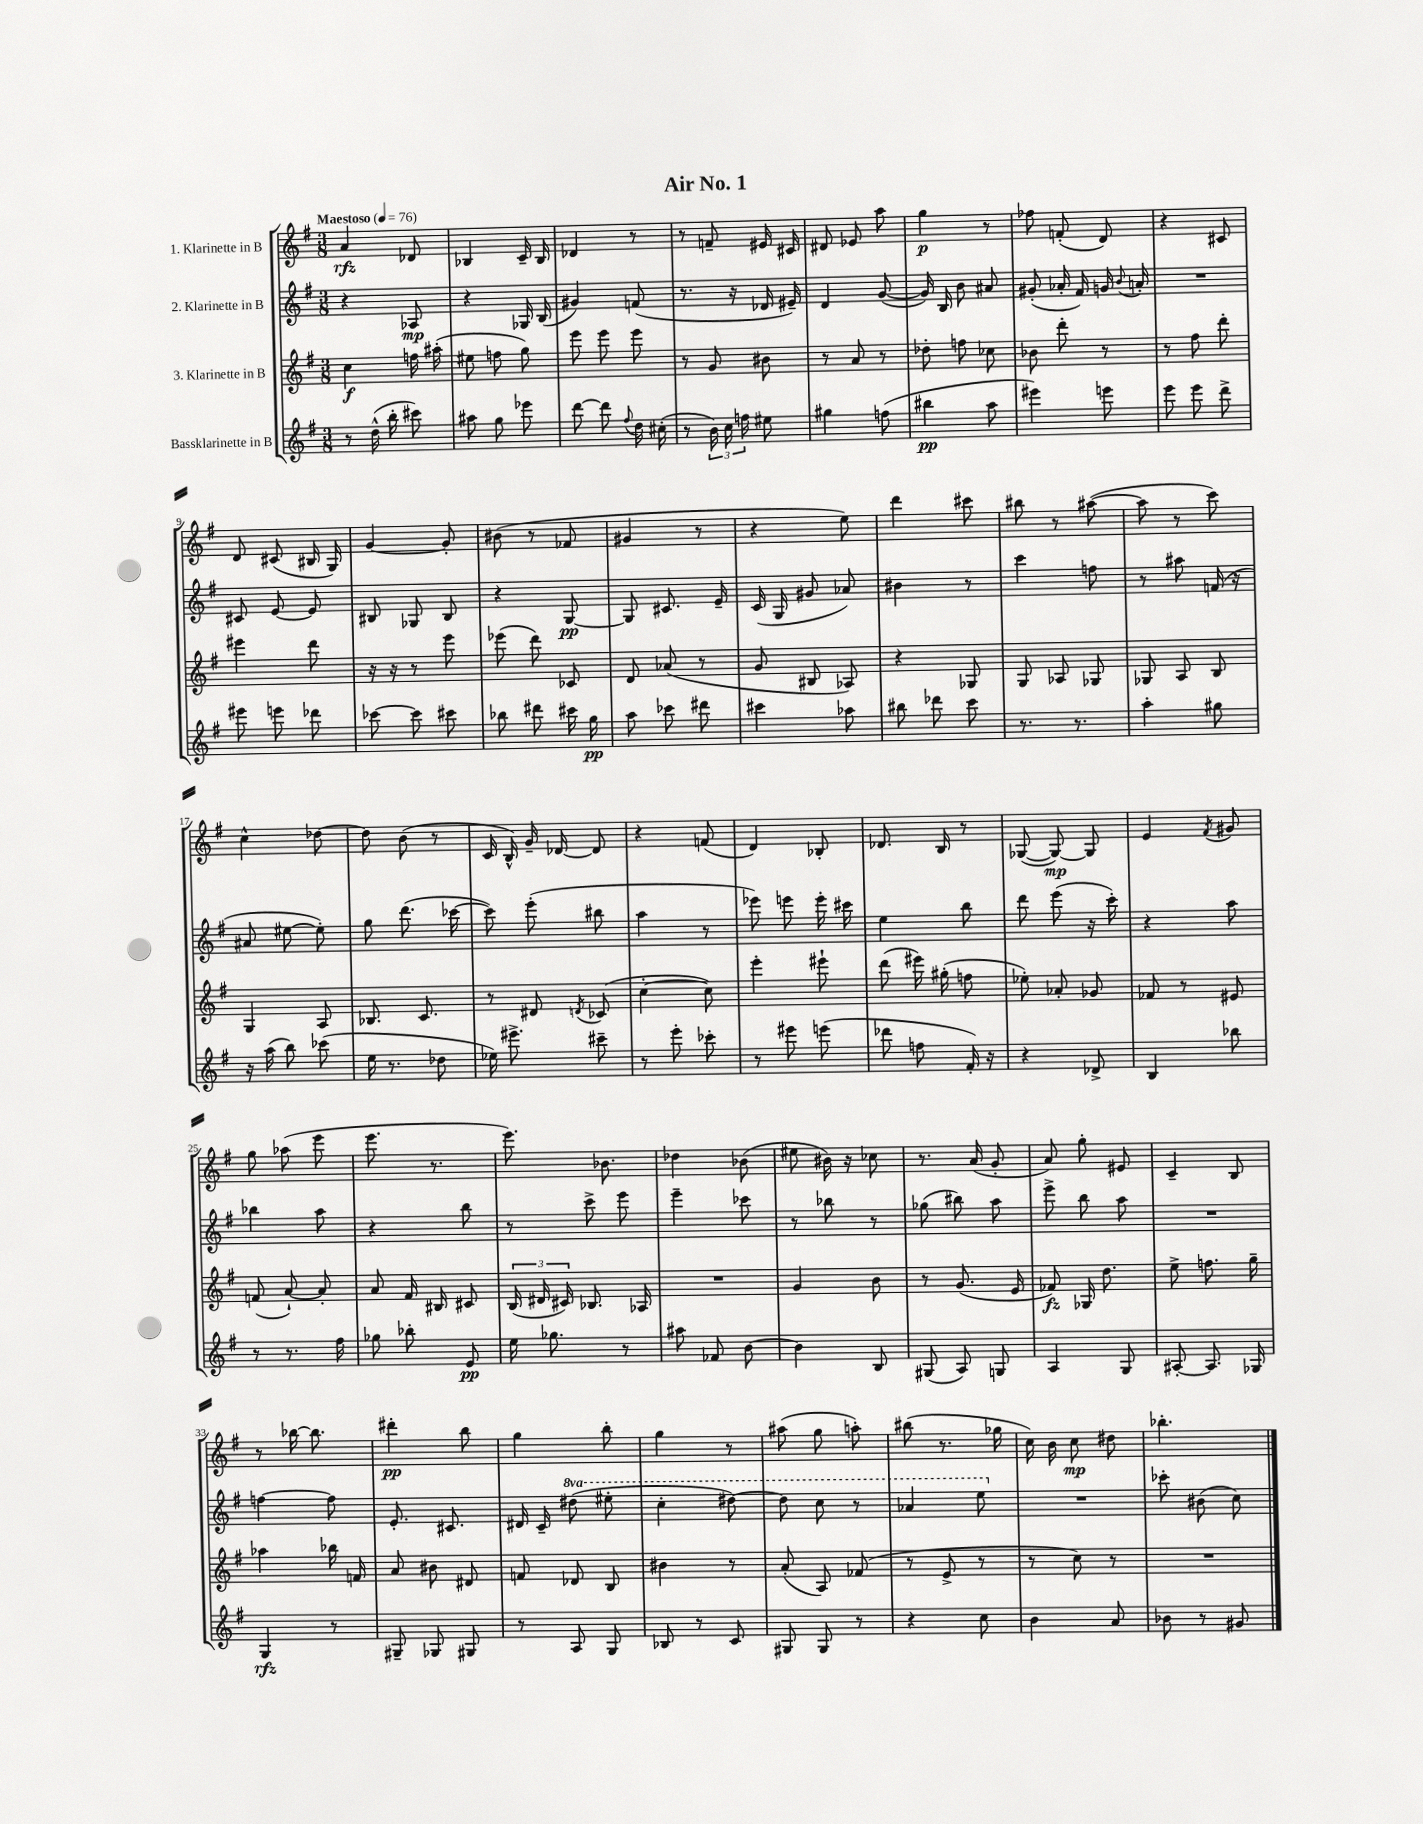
\header { title = "Air No. 1" }
<<
\new StaffGroup <<
\new Staff = "s0" \with { instrumentName = "1. Klarinette in B" } {
    \clef treble \key g \major \numericTimeSignature \time 3/8 \tempo "Maestoso" 4 = 76
    \autoBeamOff a'4\rfz des'8 |
    bes4 c'16-- bes16 |
    des'4 r8 |
    r8 f'8-- eis'16 cis'16 |
    dis'8 ees'8 a''8 |
    g''4\p r8 |
    fes''8 f'8-.( d'8) |
    r4 cis'8 |
    d'8 cis'8( bis16 g16) |
    g'4~ g'8-. |
    bis'8( r8 fes'8 |
    gis'4 r8 |
    r4 e''8) |
    d'''4 cis'''8 |
    bis''8 r8 ais''8~( |
    ais''8 r8 c'''8) |
    c''4-^ des''8~ |
    des''8 b'8( r8 |
    c'16 b16-^) g'16-- des'16~ des'8 |
    r4 f'8( |
    d'4) bes8-. |
    des'8. b16 r8 |
    ges8~( ges8~\mp) ges8 |
    e'4 \acciaccatura { fis'8 } gis'8 |
    g''8 aes''8( e'''8 |
    e'''8. r8. |
    e'''8.) bes'8. |
    des''4 bes'8( |
    eis''8 bis'16) r16 ces''8 |
    r8. a'16( g'8-. |
    a'8) g''8-. eis'8 |
    c'4-- b8 |
    r8 bes''16~ bes''8. |
    dis'''4-.\pp b''8 |
    g''4 b''8-. |
    g''4 r8 |
    ais''8( g''8 a''8-.) |
    bis''8( r8. ges''16 |
    c''16) b'16 c''8\mp dis''8 |
    bes''4.-. \bar "|." |
}
\new Staff = "s1" \with { instrumentName = "2. Klarinette in B" } {
    \clef treble \key g \major \numericTimeSignature \time 3/8 \set Staff.ottavationMarkups = #ottavation-simple-ordinals
    \autoBeamOff r4 aes8\mp |
    r4 ges16 b16( |
    gis'4) f'8( |
    r8. r16 des'16 eis'16--) |
    d'4 g'8~( |
    g'16) b16 b'8 ais'8 |
    gis'8-.( aes'16-. fis'16) g'16 \appoggiatura { b'8 } a'16-. |
    R4. |
    cis'8 e'8~ e'8 |
    bis8 ges8 bis8 |
    r4 g8~\pp |
    g8 cis'8. e'16-- |
    c'16( g16 gis'8 aes'8) |
    bis'4 r8 |
    c'''4 f''8 |
    r8 ais''8 f'16( r16 |
    ais'8 eis''8~ eis''8-.) |
    g''8 d'''8.( ces'''16~ |
    ces'''8) e'''8-.( bis''8 |
    a''4 r8 |
    ees'''8) e'''8 e'''16-. cis'''16 |
    e''4 b''8 |
    d'''8 e'''8( r16 c'''16-.) |
    r4 a''8 |
    bes''4 a''8 |
    r4 b''8 |
    r8 c'''8-> e'''8 |
    e'''4-- ces'''8 |
    r8 bes''8 r8 |
    ges''8( bis''8) a''8 |
    e'''8-> b''8 a''8 |
    R4. |
    f''4~ f''8 |
    e'8.-. cis'8. |
    dis'16 c'16-- \ottava #1 dis'''8( eis'''8-. |
    c'''4-. dis'''8~) |
    dis'''8 c'''8 r8 |
    aes''4 e'''8 \ottava #0 |
    R4. |
    ces'''8-. bis'8( c''8) \bar "|." |
}
\new Staff = "s2" \with { instrumentName = "3. Klarinette in B" } {
    \clef treble \key g \major \numericTimeSignature \time 3/8
    \autoBeamOff c''4\f f''16 ais''16-.( |
    eis''8 f''8 g''8) |
    e'''8 e'''8 e'''8 |
    r8 g'8 bis'8 |
    r8 a'8 r8 |
    des''8-. f''8 ces''8 |
    bes'8 d'''8-. r8 |
    r8 fis''8 d'''8-. |
    eis'''4 d'''8 |
    r16 r16 r8 e'''8 |
    ees'''8( d'''8) ces'8 |
    d'8 aes'8( r8 |
    g'8 bis8 aes8) |
    r4 ges8 |
    g8 aes8 ges8 |
    ges8 a8 b8 |
    g4 a8 |
    bes8. c'8. |
    r8 dis'8 \acciaccatura { d'8 } ces'8( |
    c''4~-. c''8) |
    e'''4-. eis'''8-! |
    d'''8( eis'''16) gis''16-.( f''8 |
    ees''8-.) aes'8-. ges'8 |
    fes'8 r8 eis'8 |
    f'8( a'8~-!) a'8-. |
    a'8 fis'16 bis16 cis'8 |
    \tuplet 3/2 { b16( dis'16 cis'16) } bes8. aes16 |
    R4. |
    g'4 b'8 |
    r8 g'8.( e'16 |
    fes'8\fz) ges16 d''8. |
    e''8-> f''8. g''16-- |
    aes''4 bes''16 f'16 |
    a'8 bis'8 dis'8 |
    f'8 des'8 b8 |
    bis'4 r8 |
    a'8-.( a8) fes'8( |
    r8 e'8-> r8 |
    r8 c''8) r8 |
    R4. \bar "|." |
}
\new Staff = "s3" \with { instrumentName = "Bassklarinette in B" } {
    \clef treble \key g \major \numericTimeSignature \time 3/8
    \autoBeamOff r8 d''16-^( b''16-. cis'''8) |
    ais''8 g''8 ees'''8 |
    d'''8~ d'''8 \appoggiatura { fis''8 } d''16 cis''16-.( |
    r8 \tuplet 3/2 { b'16) c''16 f''16 } eis''8 |
    gis''4 f''8( |
    bis''4\pp a''8 |
    eis'''4) e'''8 |
    e'''8 e'''8 d'''8-> |
    eis'''8 e'''8 des'''8 |
    ces'''8~ ces'''8 cis'''8 |
    bes''8 dis'''8 cis'''16 g''16\pp |
    a''8 ces'''8 dis'''8 |
    cis'''4 aes''8 |
    bis''8 des'''8 c'''8 |
    r8. r8. |
    a''4-. gis''8 |
    r16 a''16( b''8) ces'''8( |
    e''16 r8. des''8 |
    ees''16) eis'''8.-> cis'''8-- |
    r8 e'''8-. ces'''8-. |
    r8 eis'''8 e'''8( |
    des'''8 f''8 fis'16-.) r16 |
    r4 des'8-> |
    b4 bes''8 |
    r8 r8. fis''16 |
    ges''8 bes''8-. e'8\pp |
    e''16 ges''8. r8 |
    ais''8 fes'8 b'8~ |
    b'4 b8 |
    gis8( a8) g8 |
    a4 g8 |
    ais8~-. ais8. ges16 |
    g4\rfz r8 |
    gis8-- ges8 gis8 |
    r8 a8 g8 |
    bes8 r8 c'8 |
    gis8 gis8 r8 |
    r4 c''8 |
    b'4 a'8 |
    bes'8 r8 gis'8 \bar "|." |
}
>>
>>
